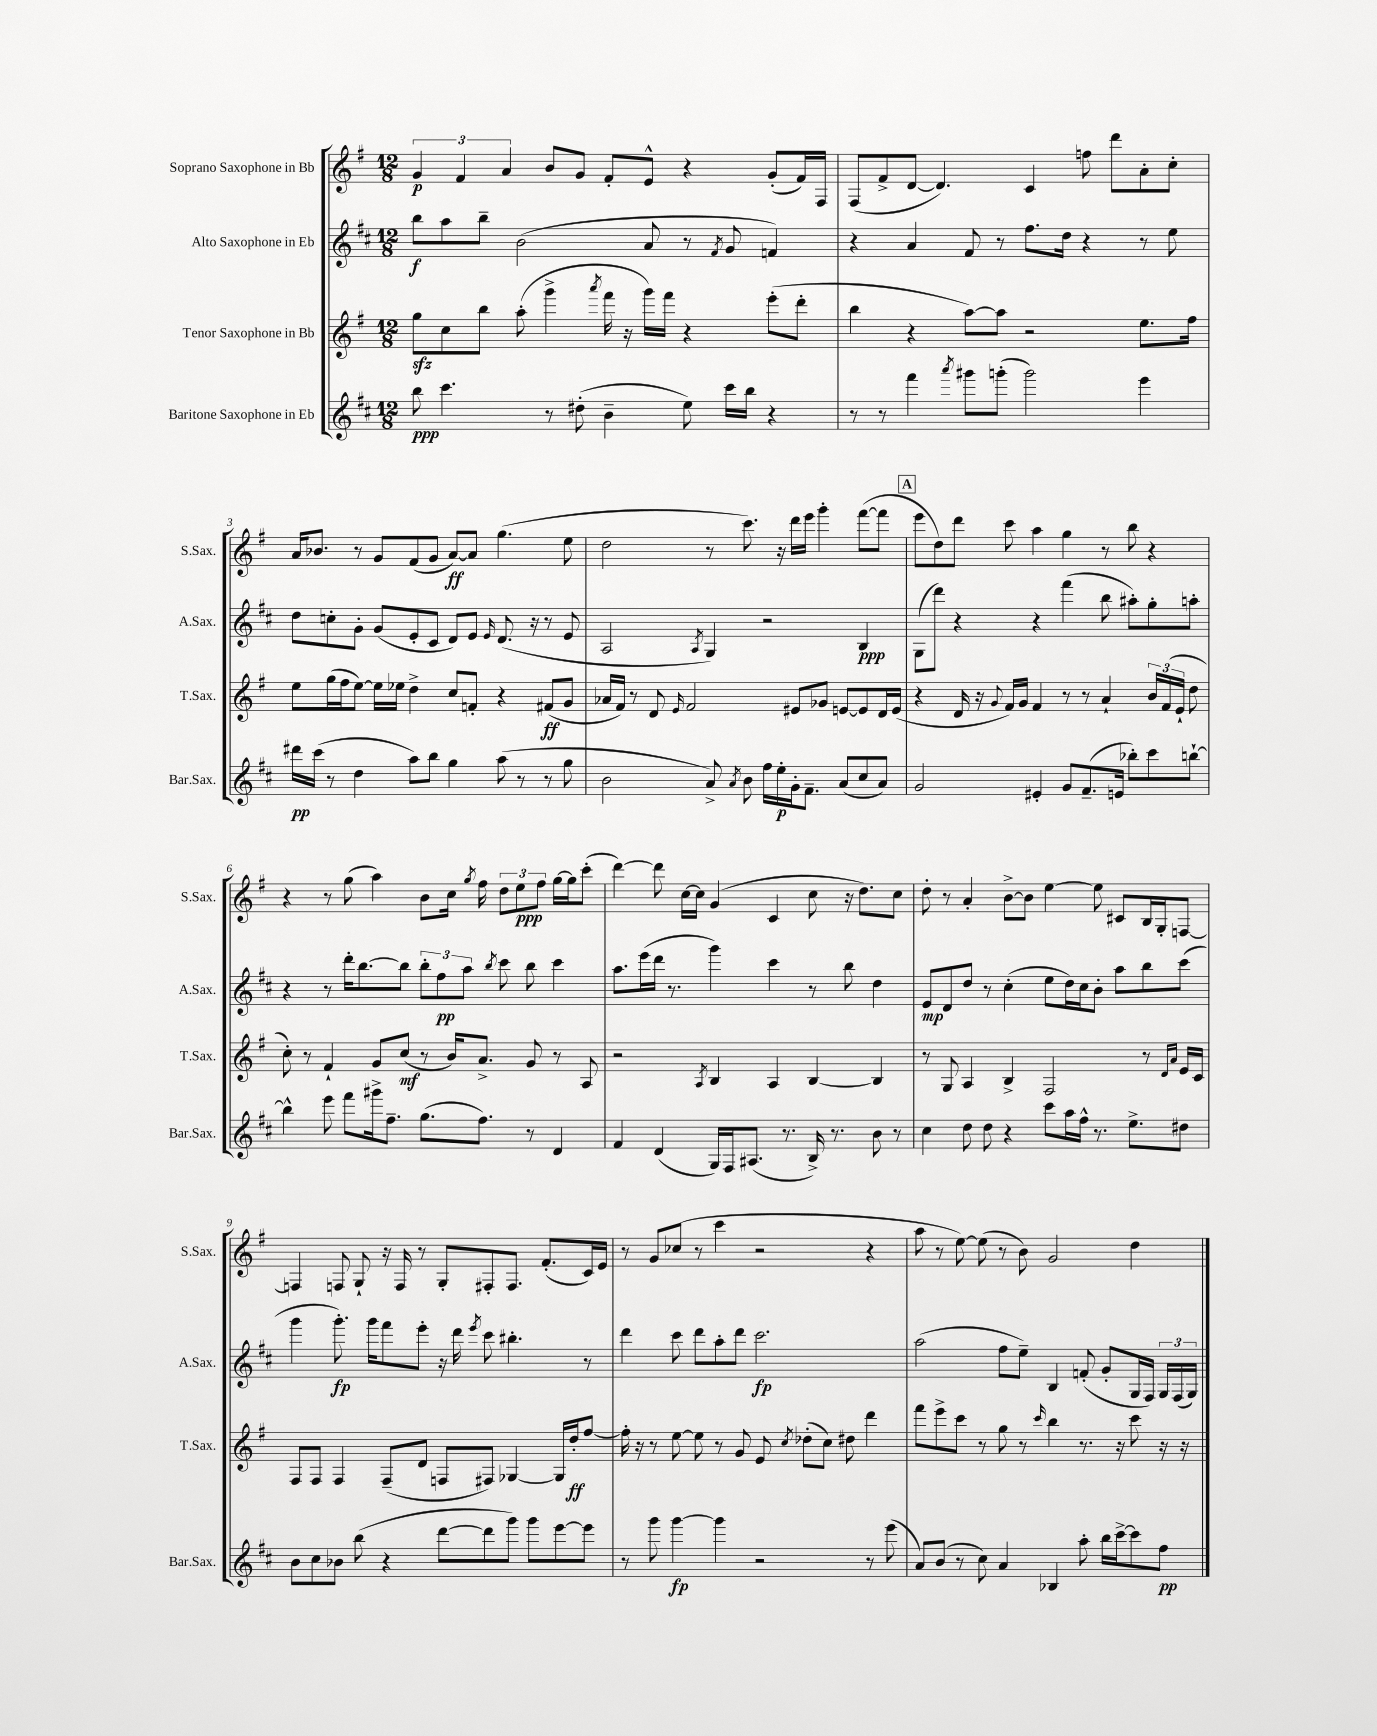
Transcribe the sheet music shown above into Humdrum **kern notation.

**kern	**kern	**kern	**kern
*staff4	*staff3	*staff2	*staff1
*clefG2	*clefG2	*clefG2	*clefG2
*k[f#c#]	*k[f#]	*k[f#c#]	*k[f#]
*M12/8	*M12/8	*M12/8	*M12/8
8bb	8gg	8bb	6g
4.ccc#	8cc	8aa	.
.	.	.	6f#
.	8bb	8bb~	.
.	.	.	6a
.	(8aa'	(2b	.
8r	4ggg^	.	8b
(8dd#'	.	.	8g
.	8qaaa	.	.
4b~	16fff#	.	8f#'
.	16r	.	.
.	16ggg)	8a	8e^^
.	16fff#	.	.
8ee)	4r	8r	4r
.	.	8qf#	.
16ccc#	.	8g	.
16bb	.	.	.
4r	(8eee'	4f)	(8g'
.	8ddd'	.	16f#)
.	.	.	16F#
=	=	=	=
8r	4bb	4r	(8F#
8r	.	.	8f#^
4fff#	4r	4a	[8d
.	.	.	4.d])
8qaaa	.	.	.
8ggg#	[8aa)	8f#	.
(8ggg'	8aa]	8r	.
2ggg)	2r	8.ff#	4c
.	.	16dd	.
.	.	4r	8ff
.	.	.	8ddd
4eee	8.ee	8r	8a'
.	.	8ee	8cc'
.	16ff#	.	.
=	=	=	=
16ddd#	8ee	8dd	16a
(16ccc#	.	.	8.b-
8r	(16gg	8cc'	.
.	16ff#	.	.
4dd	[8ee)	8g'	8r
.	16ee]	(8g	8g
.	16ee-	.	.
8aa)	4dd^	8e'	(8f#
8bb	.	8c#	8g
4gg	8cc	8d)	[8a)
.	8f'	8e	8a]
.	.	16qqe	.
(8aa	4r	(8.d	(4.gg
8r	.	.	.
.	.	16r	.
8r	(8f#	8r	.
8gg	8g	8e	8ee
=	=	=	=
2b	16a-	2A	2dd
.	16f#)	.	.
.	8r	.	.
.	8d	.	.
.	16qqe	.	.
.	2f#	.	.
.	.	8qA	.
8a^)	.	4G)	8r
8qa	.	.	.
8b	.	.	8.ccc)
16ff#	.	2r	.
16ee'	.	.	16r
16g'	8e#	.	16ddd
8.f#~	.	.	16eee
.	8g-	.	4ggg'
(8a	[8e	.	.
8cc#	8e]	4B	([8fff#
8a)	16d	.	8fff#]
.	(16e	.	.
=	=	=	=
2g	4r	(8G	8eee
.	.	8ddd)	8dd)
.	16d	4r	8ddd
.	16r	.	.
.	8qqg	.	.
.	16f#)	.	8ccc
.	16g	.	.
4e#'	4f#	4r	4aa
8g	8r	(4fff#	4gg
(8.f#~	8r	.	.
.	4a`	8bb	8r
16e	.	.	.
8bb-')	.	8aa#')	8bb
8ccc#	24b	8gg'	4r
.	(24f#	.	.
.	24e`	.	.
[8bb`	8dd	8aa'	.
=	=	=	=
4bb^^]	8cc')	4r	4r
.	8r	.	.
8eee	4f#`	8r	8r
8fff#	.	16ddd'	(8gg
.	.	[8.bb	.
16ggg#^	8g	.	4aa)
8.ff#~	.	.	.
.	(8cc	8bb]	.
(8.gg	8r	12bb'	8b
.	.	12ff#	.
.	16b)	.	16cc
.	.	12aa	.
.	.	.	8qgg
8.ff#)	8.a^	.	16ff#
.	.	8qbb	.
.	.	8ccc#	12dd
.	.	.	12ee
8r	8g	8bb	.
.	.	.	12ff#
4d	8r	4ccc#	[16gg
.	.	.	16gg]
.	8A	.	(8ccc'
=	=	=	=
4f#	2r	8.aa	[4ddd)
.	.	(16eee	.
(4d	.	16ddd	8ddd]
.	.	8.r	.
.	.	.	[16cc
.	.	.	16cc]
.	8qA	.	.
16G)	4B	4ggg)	(4g
16F#	.	.	.
(8.A#	.	.	.
.	4A	4ccc#	4c
8.r	.	.	.
16B^)	[4B	8r	8cc
8.r	.	.	.
.	.	8bb	16r
.	.	.	8.dd)
8b	4B]	4dd	.
8r	.	.	8cc
=	=	=	=
4cc#	8r	8e	8dd'
.	8G	8d	8r
8dd	4A	8dd	4a'
8dd	.	8r	.
4r	4B^	(4cc#'	[8b^
.	.	.	8b]
8ccc#	2F#	8ee	[4ee
16aa	.	16dd)	.
16ff#^^	.	16cc#	.
8.r	.	8b'	8ee]
.	.	8aa	8c#
8.ee^	.	.	.
.	8r	8bb	16B
.	.	.	16G'
.	16qqd	.	.
.	16qqa	.	.
8dd#	16e	(8ccc#	[8F
.	16c	.	.
=	=	=	=
8b	8F#	4ggg	4F]
8cc#	8F#	.	.
8b-	4F#	8.ggg')	8F
(8bb	.	.	8G`
.	.	16ggg	.
4r	(8F#~	8fff#	16r
.	.	.	16F
.	8d	8eee'	8r
[8ddd	8F	16r	8G'
.	.	16ddd	.
.	.	8qeee	.
8ddd]	8F#)	8ccc#	8F#'
8ggg)	[4G-	4.bb#'	8.F#
8ggg	.	.	.
.	.	.	(8.f#'
[8eee	16G-]	.	.
.	16dd'	.	.
8eee]	[8ff#	8r	16c)
.	.	.	16e
=	=	=	=
8r	16ff#']	4ddd	8r
.	16r	.	.
8ggg	8r	.	8g
[4ggg	[8ee	8ccc#	(8cc-
.	8ee]	8ddd	8r
4ggg]	8r	8aa'	4ccc
.	8g	8ddd	.
2r	8e	2.ccc#	2r
.	8qcc	.	.
.	(8dd-'	.	.
.	8cc)	.	.
.	8dd#	.	.
8r	4ddd	.	4r
(8eee	.	.	.
=	=	=	=
8a)	8fff#	(2aa	8aa
(8b	8eee^	.	8r
8r	8ccc	.	[8ee)
8cc#)	8r	.	(8ee]
4a	8gg	8ff#	8r
.	8r	8ee~)	8b)
.	16qqccc	.	.
4B-	4bb	4B	2g
8aa'	8.r	(8f'	.
16bb	.	8g'	.
[16ccc#^	16r	.	.
8ccc#]	8ccc	16G	4dd
.	.	16F#)	.
8ff#	16r	24G	.
.	.	(24F#	.
.	16r	.	.
.	.	24G)	.
==	==	==	==
*-	*-	*-	*-
